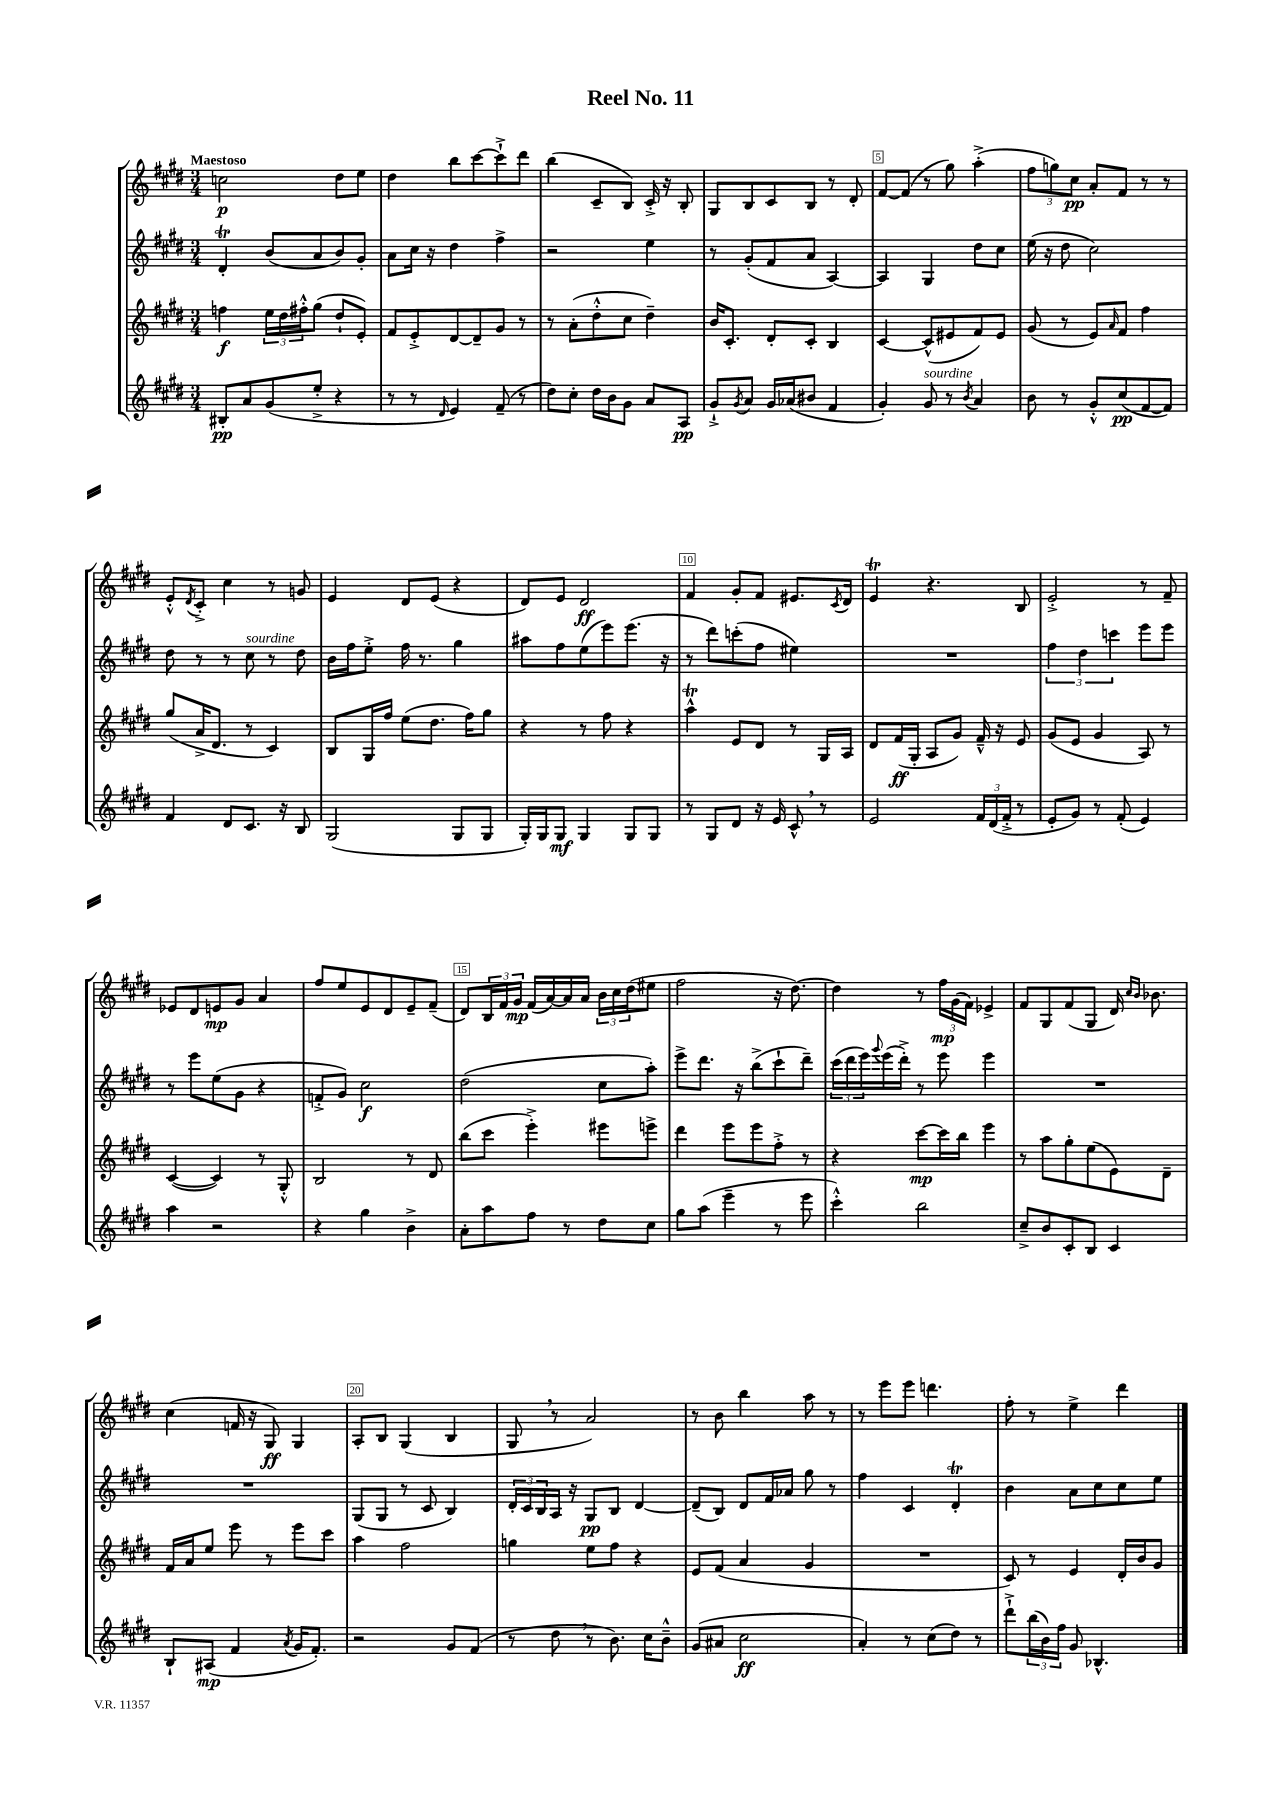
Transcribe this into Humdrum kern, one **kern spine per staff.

**kern	**kern	**kern	**kern
*staff4	*staff3	*staff2	*staff1
*clefG2	*clefG2	*clefG2	*clefG2
*k[f#c#g#d#]	*k[f#c#g#d#]	*k[f#c#g#d#]	*k[f#c#g#d#]
*M3/4	*M3/4	*M3/4	*M3/4
8B#'	4ff	4d#'	2cc
8a	.	.	.
(8g#	24ee	(8b	.
.	24dd#	.	.
.	24ff#'^^	.	.
8ee'^	(8gg#	8a	.
4r	8dd#`	8b)	8dd#
.	8e')	8g#'	8ee
=	=	=	=
8r	8f#	8a	4dd#
8r	8e'^	16cc#	.
.	.	16r	.
16qqd#	.	.	.
4e)	[8d#	4dd#	8bb
.	8d#~]	.	[8ccc#
(8f#~	8g#	4ff#^	8ccc#`^]
8r	8r	.	8ddd#
=	=	=	=
8dd#)	8r	2r	(4bb
8cc#'	(8a'	.	.
16dd#	8dd#'^^	.	8c#~
16b	.	.	.
8g#	8cc#	.	8B)
8a	4dd#~)	4ee	16c#'^
.	.	.	16r
8A	.	.	8B'
=	=	=	=
8g#`^	16b	8r	8G#
.	8.c#'	.	.
8qg#	.	.	.
8a	.	(8g#'	8B
16g#	8d#'	8f#	8c#
(16a-	.	.	.
8b#	8c#'	8a	8B
4f#	4B	[4A)	8r
.	.	.	8d#'
=	=	=	=
4g#')	[4c#	4A]	[8f#
.	.	.	(8f#]
8g#	(8c#^^]	4G#	8r
8r	8e#	.	8gg#)
8qb	.	.	.
4a	8f#)	8dd#	(4aa'^
.	8e#	8cc#	.
=	=	=	=
8b	(8g#	(16ee	12ff#
.	.	16r	.
.	.	.	12gg)
8r	8r	8dd#	.
.	.	.	12cc#
8g#'^^	8e)	2cc#)	8a'
.	16qqa	.	.
(8cc#	8f#	.	8f#
[8f#	4ff#	.	8r
8f#])	.	.	8r
=	=	=	=
4f#	(8gg#	8dd#	8e'^^
.	.	.	8qd#
.	16a^	8r	8c#'^
.	8.d#	.	.
8d#	.	8r	4cc#
8.c#	8r	8cc#	.
.	4c#)	8r	8r
16r	.	.	.
8B	.	8dd#	8g
=	=	=	=
(2G#	8B	16b	4e
.	.	16ff#	.
.	16G#	8ee'^	.
.	16ff#	.	.
.	(8ee	16ff#	8d#
.	.	8.r	.
.	8.dd#	.	(8e
8G#	.	4gg#	4r
.	16ff#)	.	.
8G#	8gg#	.	.
=	=	=	=
16G#')	4r	8aa#	8d#)
16G#	.	.	.
8G#	.	8ff#	8e
4G#	8r	(8ee	2d#
.	8ff#	8eee)	.
8G#	4r	(8.eee	.
8G#	.	.	.
.	.	16r	.
=	=	=	=
8r	4aa^^	8r	4f#
8G#	.	8ddd#)	.
8d#	8e	(8ccc'	8g#'
16r	8d#	8ff#	8f#
16e	.	.	.
8c#^^	8r	4ee#)	8.e#
8r	16G#	.	.
.	.	.	8qc#
.	16A	.	16d#
=	=	=	=
2e	8d#	2.r	4e
.	(16f#	.	.
.	16G#'	.	.
.	8A	.	4.r
.	8g#)	.	.
24f#	16f#~^^	.	.
(24d#	.	.	.
.	16r	.	.
24f#'^	.	.	.
8r	8e	.	8B
=	=	=	=
8e'	(8g#	6ff#	2e'^
8g#)	8e	.	.
.	.	6dd#	.
8r	4g#	.	.
.	.	6ccc	.
(8f#'	.	.	.
4e)	8A)	8eee	8r
.	8r	8eee	8f#~
=	=	=	=
4aa	([4c#	8r	8e-
.	.	8eee	8d#
2r	4c#])	(8ee	8e
.	.	8g#	8g#
.	8r	4r	4a
.	8G#'^^	.	.
=	=	=	=
4r	2B	8f'^	8ff#
.	.	8g#)	8ee
4gg#	.	2cc#	8e
.	.	.	8d#
4b^	8r	.	8e~
.	8d#	.	(8f#~
=	=	=	=
8a'	(8bb	(2dd#	8d#)
8aa	8ccc#	.	24B
.	.	.	24f#
.	.	.	24g#
8ff#	4eee'^)	.	(16f#
.	.	.	[16a)
8r	.	.	16a]
.	.	.	16a
8dd#	8eee#	8cc#	24b
.	.	.	24cc#
.	.	.	(24dd#
8cc#	8eee^	8aa')	8ee#
=	=	=	=
8gg#	4ddd#	8eee^	2ff#
(8aa	.	8.ddd#	.
4eee~	8eee	.	.
.	.	16r	.
.	8eee	(8bb^	.
8r	8ff#'^	8ccc#`	16r
.	.	.	[8.dd#)
8eee	8r	8ddd#~)	.
=	=	=	=
4ccc#'^^)	4r	(24ccc#	4dd#]
.	.	24ddd#	.
.	.	24eee)	.
.	.	8qqggg#	.
.	.	(16eee	.
.	.	16ddd#'^)	.
2bb	[8ccc#	8r	8r
.	16ccc#]	8eee	24ff#
.	.	.	(24g#
.	16bb	.	.
.	.	.	24f#)
.	4eee	4eee	4e-^
=	=	=	=
8cc#~^	8r	2.r	8f#
8b	8aa	.	8G#
8c#'	8gg#'	.	(8f#
8B	(8ee	.	8G#
4c#	8e)	.	16d#)
.	.	.	16qqcc#
.	.	.	16qqb
.	.	.	8.b-
.	8d#~	.	.
=	=	=	=
8B`	16f#	2.r	(4cc#
.	16a	.	.
(8A#	8ee	.	.
4f#	8eee	.	16f
.	.	.	16r
.	8r	.	8G#)
8qa	.	.	.
16g#	8eee	.	4G#
8.f#')	.	.	.
.	8ccc#	.	.
=	=	=	=
2r	4aa	(8G#	8A'
.	.	8G#	8B
.	2ff#	8r	(4G#
.	.	8c#	.
8g#	.	4B)	4B
(8f#	.	.	.
=	=	=	=
8r	4gg	24d#'	8G#
.	.	24c#	.
.	.	24B	.
8dd#	.	16A	8r
.	.	16r	.
8r	8ee	8G#	2a)
8.b)	8ff#	8B	.
.	4r	[4d#	.
16cc#	.	.	.
8b~^^	.	.	.
=	=	=	=
(8g#	8e	(8d#~]	8r
8a#	(8f#	8B)	8b
2cc#	4a	8d#	4bb
.	.	16f#	.
.	.	16a-	.
.	4g#	8gg#	8aa
.	.	8r	8r
=	=	=	=
4a')	2.r	4ff#	8r
.	.	.	8eee
8r	.	4c#	8eee
(8cc#	.	.	4.ddd
8dd#)	.	4d#'	.
8r	.	.	.
=	=	=	=
8ddd#`^	8c#)	4b	8ff#'
(24bb	8r	.	8r
24b)	.	.	.
24ff#	.	.	.
8g#	4e	8a	4ee^
4.B-^^	.	8cc#	.
.	16d#'	8cc#	4ddd#
.	16b	.	.
.	8g#	8ee	.
==	==	==	==
*-	*-	*-	*-
